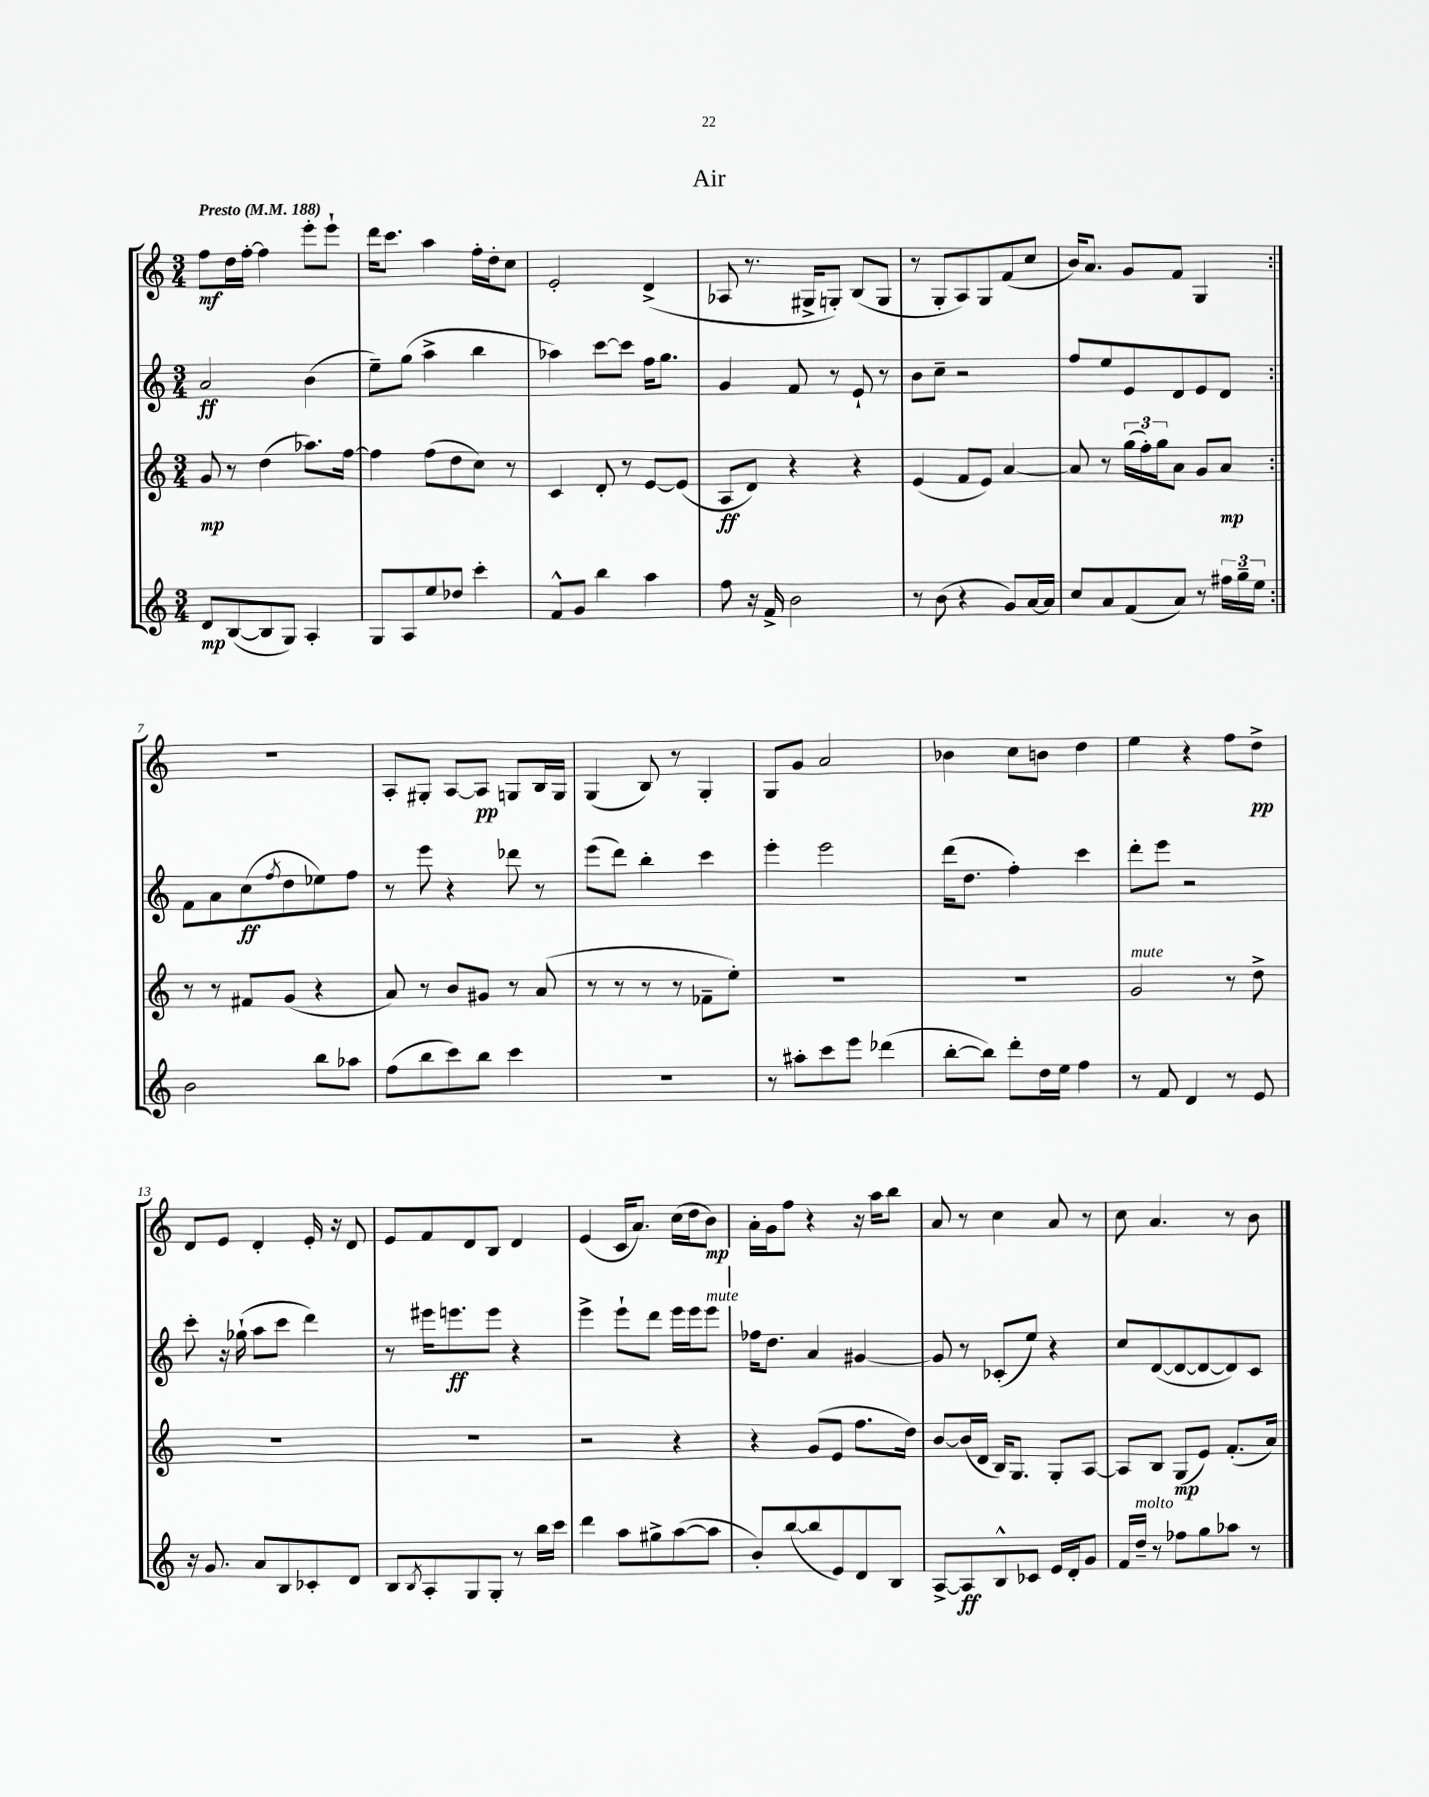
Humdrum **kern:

**kern	**kern	**kern	**kern
*staff4	*staff3	*staff2	*staff1
*clefG2	*clefG2	*clefG2	*clefG2
*k[]	*k[]	*k[]	*k[]
*M3/4	*M3/4	*M3/4	*M3/4
*MM188	*MM188	*MM188	*MM188
8d/L	8g/	2a/	8ff\L
([8B/	8r	.	16dd\L
.	.	.	[16ff'\JJ
8B/]	(4dd\	.	4ff\]
8G/J)	.	.	.
4A'/	8.aa-\L)	(4b\	8eee'\L
.	.	.	8eee`\J
.	[16ff\Jk	.	.
=	=	=	=
8G/L	4ff\]	8ee~\L)	16ddd\LK
.	.	.	8.ccc\J
8A/	.	(8gg\J	.
8ee/	(8ff\L	4aa^\	4aa\
8dd-/J	8dd\	.	.
4ccc'\	8cc\J)	4bb\	16ff'\LL
.	.	.	16dd'\J
.	8r	.	8cc\J
=	=	=	=
8f^^/L	4c/	4aa-\)	2e'/
8g/J	.	.	.
4bb\	8d'/	[8ccc\L	.
.	8r	8ccc\]J	.
4aa\	[8e/L	16ff\LK	(4d^/
.	.	8.gg\J	.
.	(8e/]J	.	.
=	=	=	=
8ff\	8A/L	4g/	8A-/
16r	8d/J)	.	8.r
16f^/	.	.	.
2b\	4r	8f/	.
.	.	.	16G#^/LK
.	.	8r	8G'/J)
.	4r	8e`/	(8B/L
.	.	8r	8G/J
=	=	=	=
8r	(4e/	8b\L	8r
(8b\	.	8cc~\J	8G'/L
4r	8f/L	2r	8A/)
.	8e/J)	.	8G/
8g/L)	[4a/	.	(8f/
[16a/L	.	.	8cc/J
16a/]JJ	.	.	.
=	=	=	=
8cc/L	8a/]	8ff/L	16b/LK)
.	.	.	8.a/J
8a/	8r	8ee/	.
(8f/	(24gg\LL	8e/	8g/L
.	24ff'\)	.	.
.	24gg\J	.	.
8a/J)	8a\J	8d/	8f/J
8r	8g/L	8e/	4G/
24ff#\LL	8a/J	8d/J	.
24gg~\	.	.	.
24ee\JJ	.	.	.
=:|!	=:|!	=:|!	=:|!
2b\	8r	8f\L	2.r
.	8r	8a\	.
.	8f#/L	(8cc\	.
.	.	8qff/	.
.	(8g/J	8dd\	.
8bb\L	4r	8ee-\)	.
8aa-\J	.	8ff\J	.
=	=	=	=
(8ff\L	8a/)	8r	8A'/L
8bb\	8r	8eee\	8G#'/J
8ccc\)	8b/L	4r	[8A/L
8bb\J	8g#/J	.	8A/]J
4ccc\	8r	8ddd-\	8G/L
.	(8a/	8r	16B/L
.	.	.	16G/JJ
=	=	=	=
2.r	8r	(8eee\L	(4G/
.	8r	8ddd\J)	.
.	8r	4bb'\	8B/)
.	8r	.	8r
.	8f-~\L	4ccc\	4G'/
.	8ee'\J)	.	.
=	=	=	=
8r	2.r	4eee'\	8G/L
8aa#'\L	.	.	8g/J
8ccc\	.	2eee\	2a/
8eee\J	.	.	.
(4ddd-\	.	.	.
=	=	=	=
[8bb'\L	2.r	(16ddd\LK	4b-\
.	.	8.dd\J	.
8bb\]J)	.	.	.
8ddd'\L	.	4ff'\)	8cc\L
16dd\L	.	.	8b\J
16ee\JJ	.	.	.
4ff\	.	4ccc\	4dd\
=	=	=	=
8r	2g/	8ddd'\L	4ee\
8f/	.	8eee\J	.
4d/	.	2r	4r
8r	8r	.	8ff\L
8e/	8dd^\	.	8dd^\J
=	=	=	=
16r	2.r	8ccc'\	8d/L
8.g/	.	.	.
.	.	16r	8e/J
.	.	(16gg-`\	.
8a/L	.	8aa\L	4d'/
8B/	.	8ccc\J	.
8c-'/	.	4ddd\)	16e'/
.	.	.	16r
8d/J	.	.	8d/
=	=	=	=
8B/L	2.r	8r	8e/L
8qB/	.	.	.
8A'/	.	16eee#\LK	8f/
.	.	8.eee\	.
8G/	.	.	8d/
8G'/J	.	8eee\J	8B/J
8r	.	4r	4d/
16bb\LL	.	.	.
16ccc\JJ	.	.	.
=	=	=	=
4ddd\	2r	4eee^\	(4e/
8aa\L	.	8eee`\L	16c/LK
.	.	.	8.a/J)
8gg#^\	.	8ddd\J	.
([8aa\	4r	16eee\LL	(16cc\LL
.	.	16eee\J	16dd\J
8aa\]J	.	8eee\J	8b\J)
=	=	=	=
8b'/L)	4r	16ff-\LK	16a'\LL
.	.	8.dd\J	16g\J
([8bb/	.	.	8ff\J
8bb/]	(8g/L	4a/	4r
8e/)	8e/J	.	.
8d/	8.ff\L	[4g#/	16r
.	.	.	16aa\LK
8B/J	.	.	8bb\J
.	16dd\Jk)	.	.
=	=	=	=
[8A^/L	[8b/L	8g#/]	8a/
8A/]	(16b/]L	8r	8r
.	16d/JJ	.	.
8B^^/	16B/LK)	(8c-'/L	4cc\
.	8.G/J	.	.
8c-/J	.	8ee/J)	.
16e/LL	8G'/L	4r	8a/
16d'/J	.	.	.
8g/J	[8A/J	.	8r
=	=	=	=
16f/LL	8A/]L	8cc/L	8cc\
16dd~/JJ	.	.	.
8r	8B/J	([8d/	4.a/
8ff-\L	(8G/L	8d/_	.
8gg\	8e/J)	8d/_	.
8aa-\J	(8.f'/L	8d/])	8r
8r	.	8c/J	8b\
.	16a/Jk)	.	.
==	==	==	==
*-	*-	*-	*-
